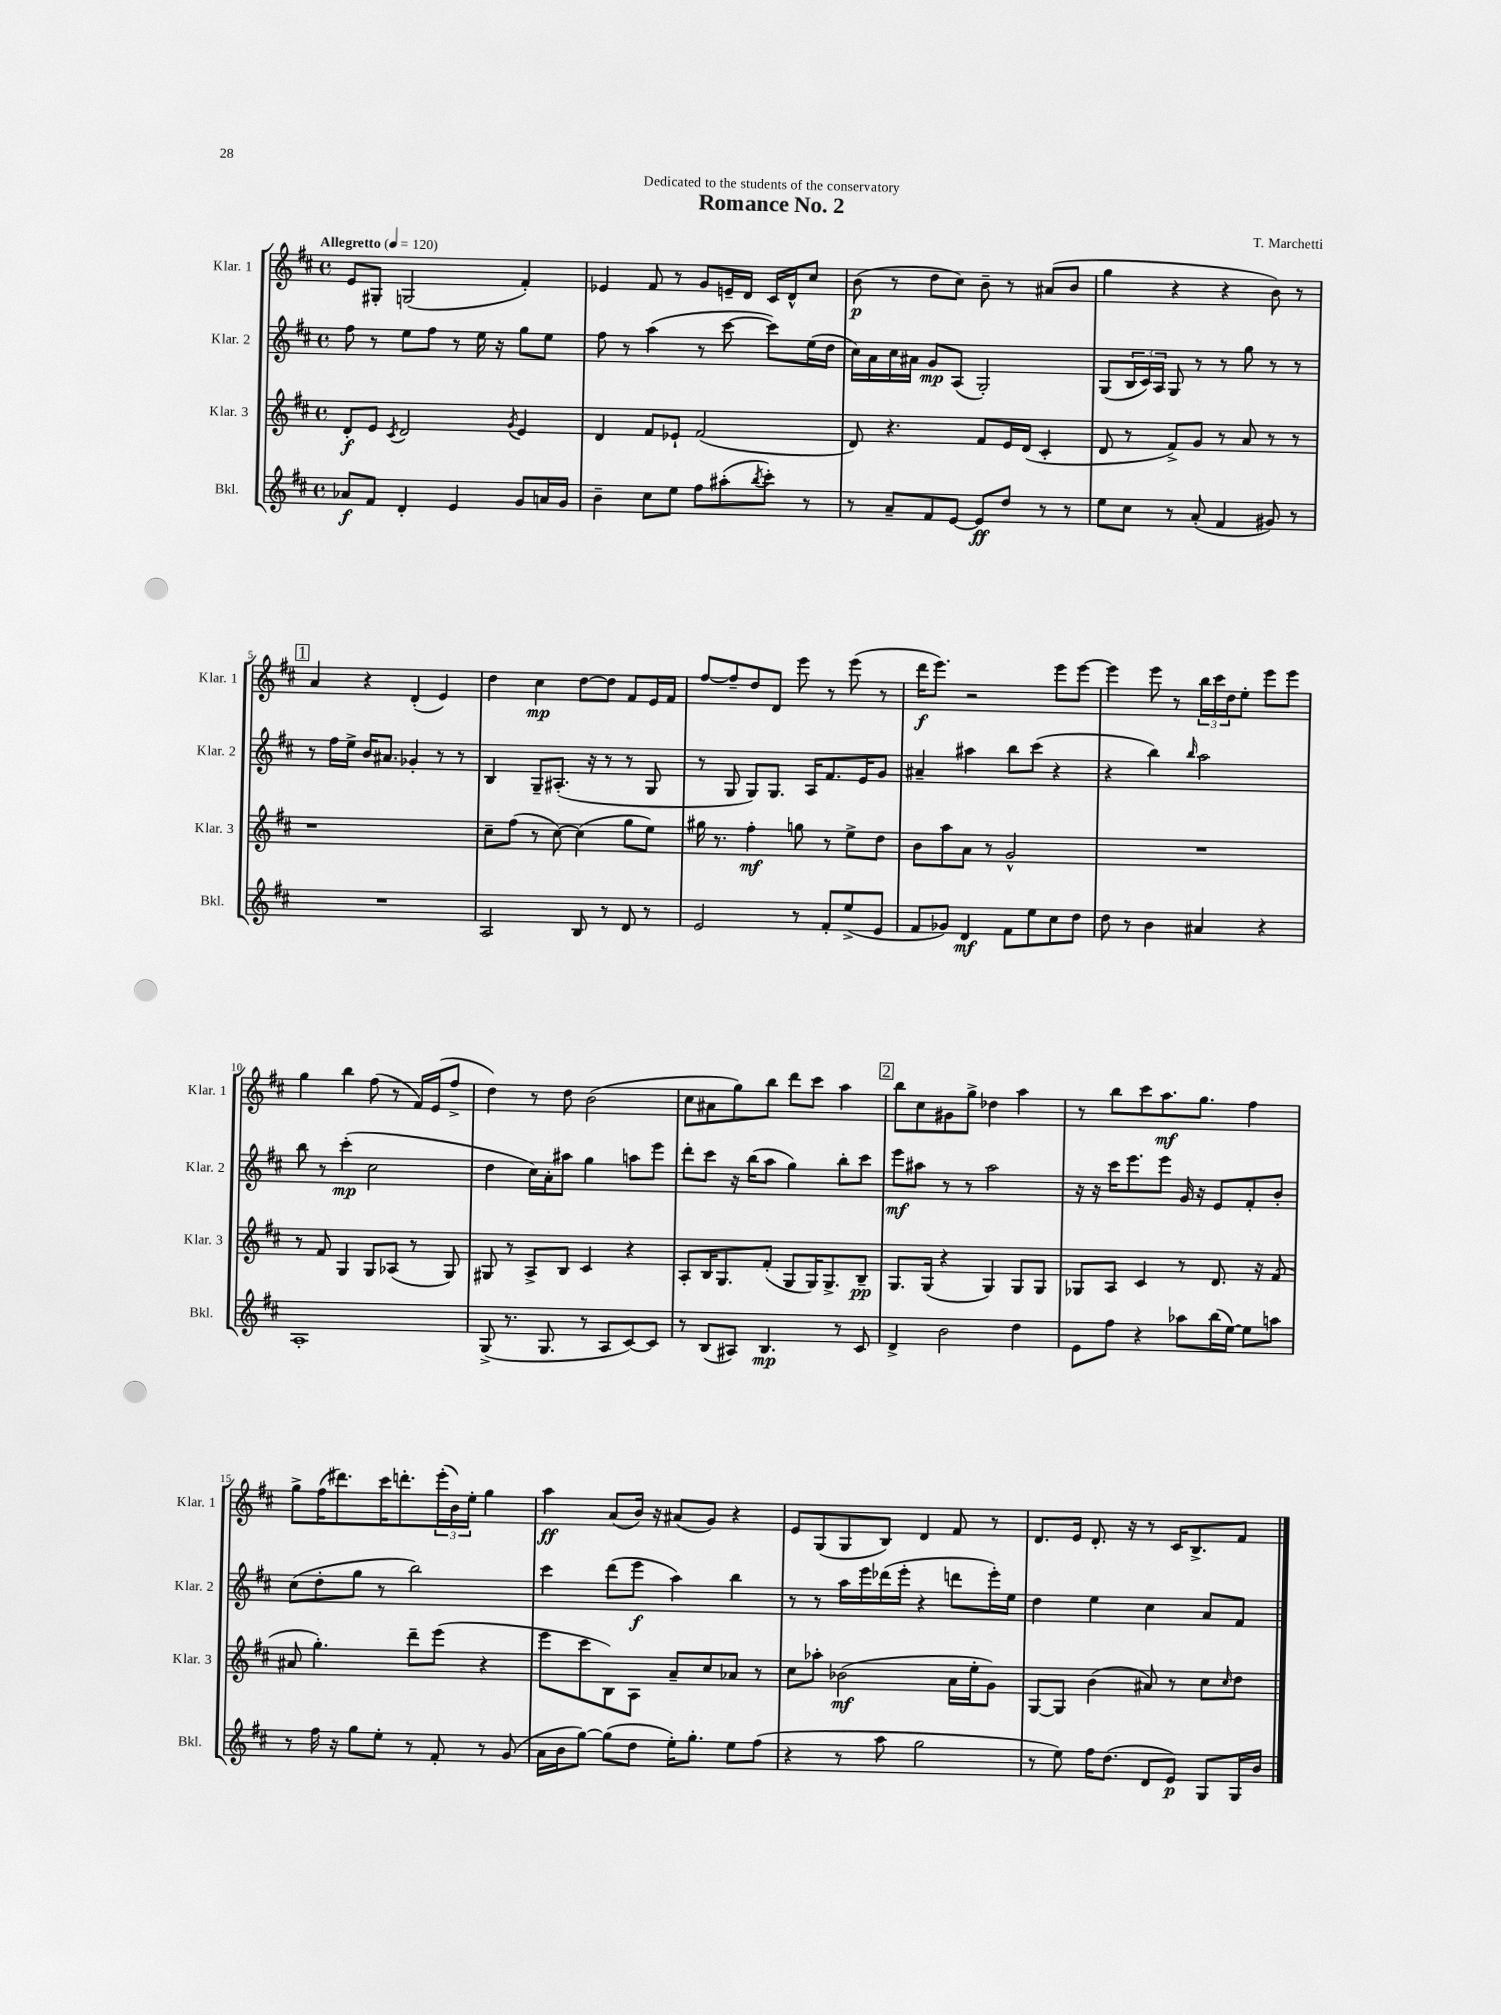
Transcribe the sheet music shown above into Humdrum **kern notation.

**kern	**dynam	**kern	**dynam	**kern	**dynam	**kern	**dynam
*part4	*part4	*part3	*part3	*part2	*part2	*part1	*part1
*staff4	*staff4	*staff3	*staff3	*staff2	*staff2	*staff1	*staff1
*I"Bkl.	*	*I"Klar. 3	*	*I"Klar. 2	*	*I"Klar. 1	*
*I'Bkl.	*	*I'Klar. 3	*	*I'Klar. 2	*	*I'Klar. 1	*
*clefG2	*	*clefG2	*	*clefG2	*	*clefG2	*
*k[f#c#]	*	*k[f#c#]	*	*k[f#c#]	*	*k[f#c#]	*
*M4/4	*	*M4/4	*	*M4/4	*	*M4/4	*
*met(c)	*	*met(c)	*	*met(c)	*	*met(c)	*
*MM120	*	*MM120	*	*MM120	*	*MM120	*
=1	=1	=1	=1	=1	=1	=1	=1
!	!	!	!	!	!	!LO:TX:a:B:t=Allegretto	!
8a-X/L	f	8d'/L	f	8ff#\	.	8e/L	.
8f#/J	.	8e/J	.	8r	.	8G#X'/J	.
.	.	8qc#/	.	.	.	.	.
4d'/	.	2d/	.	8ee\L	.	(2Gn/	.
.	.	.	.	8ff#\J	.	.	.
4e/	.	.	.	8r	.	.	.
.	.	.	.	16ee\	.	.	.
.	.	.	.	16r	.	.	.
.	.	8qg/	.	.	.	.	.
8g/L	.	4e/	.	8gg\L	.	4f#'/)	.
16an/L	.	.	.	8ee\J	.	.	.
16g/JJ	.	.	.	.	.	.	.
=2	=2	=2	=2	=2	=2	=2	=2
4b~\	.	4d/	.	8ff#\	.	4e-X/	.
.	.	.	.	8r	.	.	.
8cc#\L	.	8f#/L	.	(4aa\	.	8f#/	.
8ee\J	.	8e-X`/J	.	.	.	8r	.
8ff#\L	.	(2f#/	.	8r	.	8g/L	.
(8aa#X'\	.	.	.	[8ccc#\	.	16en~/L	.
.	.	.	.	.	.	16d/JJ	.
8qbb/	.	.	.	.	.	.	.
8ccc#'\J)	.	.	.	8ccc#\L])	.	16c#/LL	.
.	.	.	.	.	.	16d^^/J	.
8r	.	.	.	(16ee\L	.	8cc#/J	.
.	.	.	.	16dd\JJ	.	.	.
=3	=3	=3	=3	=3	=3	=3	=3
8r	.	8d/)	.	16cc#\LL)	.	(8b\	p
.	.	.	.	16a\	.	.	.
8a~/L	.	4.r	.	16cc#\	.	8r	.
.	.	.	.	16a#X\JJ	.	.	.
8f#/	.	.	.	8g/L	mp	8dd\L	.
[8e/J	.	.	.	(8A/J	.	8cc#\J)	.
8e/L]	ff	8f#/L	.	2G'/)	.	8b~\	.
8dd/J	.	16e/L	.	.	.	8r	.
.	.	(16d/JJ	.	.	.	.	.
8r	.	4c#'/	.	.	.	(8a#X/L	.
8r	.	.	.	.	.	8b/J	.
=4	=4	=4	=4	=4	=4	=4	=4
8ee\L	.	8d/	.	(8G/L	.	4gg\	.
8cc#\J	.	8r	.	24B/L	.	.	.
.	.	.	.	24c#/)	.	.	.
.	.	.	.	24A/JJ	.	.	.
8r	.	8f#^/L)	.	8G/	.	4r	.
(8a'/	.	8g/J	.	8r	.	.	.
4f#/	.	8r	.	8r	.	4r	.
.	.	8a/	.	8gg\	.	.	.
8g#X/)	.	8r	.	8r	.	8b\)	.
8r	.	8r	.	8r	.	8r	.
!!LO:LB:g=z
!!LO:REH:place=s1:t=1
=5	=5	=5	=5	=5	=5	=5	=5
1r	.	1r	.	8r	.	4a/	.
.	.	.	.	16ff#\LL	.	.	.
.	.	.	.	16ee^\JJ	.	.	.
.	.	.	.	16b/KL	.	4r	.
.	.	.	.	8.a#X/J	.	.	.
.	.	.	.	4g-X'/	.	(4d'/	.
.	.	.	.	8r	.	4e/)	.
.	.	.	.	8r	.	.	.
=6	=6	=6	=6	=6	=6	=6	=6
2A/	.	8cc#~\L	.	4B/	.	4dd\	.
.	.	(8ff#\J	.	.	.	.	.
.	.	8r	.	8G~/L	.	4cc#\	mp
.	.	[8cc#\)	.	(8.A#X'/J	.	.	.
8B/	.	(4cc#\]	.	.	.	[8dd\L	.
.	.	.	.	16r	.	.	.
8r	.	.	.	8r	.	8dd\J]	.
8d/	.	8gg\L	.	8r	.	8f#/L	.
8r	.	8ee\J)	.	8G/	.	16e/L	.
.	.	.	.	.	.	16f#/JJ	.
=7	=7	=7	=7	=7	=7	=7	=7
2e/	.	16gg#X\	.	8r	.	[8ff#/L	.
.	.	8.r	.	.	.	.	.
.	.	.	.	8G/	.	8ff#~/]	.
.	.	4ff#'\	mf	8G/L)	.	8dd/	.
.	.	.	.	8.G/J	.	8d/J	.
8r	.	8ggn\	.	.	.	8eee\	.
.	.	.	.	16A/KL	.	.	.
8f#'/L	.	8r	.	8.f#/	.	8r	.
(8ee^/	.	8ee^\L	.	.	.	(8eee\	.
.	.	.	.	16e/K	.	.	.
8e/J	.	8dd\J	.	8g/J	.	8r	.
=8	=8	=8	=8	=8	=8	=8	=8
8f#/L	.	8b\L	.	4a#X~/	.	16ddd\KL	f
.	.	.	.	.	.	8.eee\J)	.
8g-X/J)	.	8aa\	.	.	.	.	.
4d/	mf	8a\J	.	4aa#X\	.	2r	.
.	.	8r	.	.	.	.	.
8f#\L	.	2g^^/	.	8bb\L	.	.	.
8ee\	.	.	.	(8ccc#\J	.	.	.
8cc#\	.	.	.	4r	.	8eee\L	.
8dd\J	.	.	.	.	.	[8eee\J	.
=9	=9	=9	=9	=9	=9	=9	=9
8dd\	.	1r	.	4r	.	4eee\]	.
8r	.	.	.	.	.	.	.
4b\	.	.	.	4bb\)	.	8eee\	.
.	.	.	.	.	.	8r	.
.	.	.	.	16qqbb/	.	.	.
4a#X/	.	.	.	2aa\	.	24bb\LL	.
.	.	.	.	.	.	24ccc#\	.
.	.	.	.	.	.	24dd\J	.
.	.	.	.	.	.	8ee'\J	.
4r	.	.	.	.	.	8eee\L	.
.	.	.	.	.	.	8eee\J	.
!!LO:LB:g=z
=10	=10	=10	=10	=10	=10	=10	=10
1A'	.	8r	.	8bb\	.	4gg\	.
.	.	8f#/	.	8r	.	.	.
.	.	4G/	.	(4ccc#'\	mp	4bb\	.
.	.	8G/L	.	2cc#\	.	(8ff#\	.
.	.	(8A-X/J	.	.	.	8r	.
.	.	8r	.	.	.	16f#/LL)	.
.	.	.	.	.	.	(16e/J	.
.	.	8G/)	.	.	.	8ff#^/J	.
=11	=11	=11	=11	=11	=11	=11	=11
(8G^/	.	8G#X/	.	4dd\	.	4dd\)	.
8.r	.	8r	.	.	.	.	.
.	.	8A^/L	.	16cc#\LL)	.	8r	.
8.G/	.	.	.	16a'\J	.	.	.
.	.	8B/J	.	8aa#X\J	.	8dd\	.
8r	.	4c#/	.	4gg\	.	(2b\	.
8A/L	.	.	.	.	.	.	.
[8c#/)	.	4r	.	8aan\L	.	.	.
8c#/J]	.	.	.	8eee\J	.	.	.
=12	=12	=12	=12	=12	=12	=12	=12
8r	.	8A'/L	.	8ddd'\L	.	8cc#\L	.
(8B/L	.	16B/K	.	8ccc#\J	.	8a#X\	.
.	.	8.G/	.	.	.	.	.
8A#X/J)	.	.	.	16r	.	8gg\)	.
.	.	.	.	(16bb\KL	.	.	.
4.B/	mp	(8f#'/J	.	8aa\J	.	8bb\J	.
.	.	8G/L	.	4gg\)	.	8ddd\L	.
.	.	16G/K)	.	.	.	8ccc#\J	.
.	.	8.G^/	.	.	.	.	.
8r	.	.	.	8bb'\L	.	4aa\	.
8c#/	.	8B~/J	pp	8ccc#\J	.	.	.
!!LO:REH:place=s1:t=2
=13	=13	=13	=13	=13	=13	=13	=13
4d^/	.	8.G/L	.	8eee\L	mf	8bb\L	.
.	.	.	.	8aa#X\J	.	8cc#\	.
.	.	(16G/Jk	.	.	.	.	.
2b\	.	4r	.	8r	.	8g#X\	.
.	.	.	.	8r	.	8gg^\J	.
.	.	4G/)	.	2aa#\	.	4dd-X\	.
4dd\	.	8G/L	.	.	.	4aa\	.
.	.	8G/J	.	.	.	.	.
=14	=14	=14	=14	=14	=14	=14	=14
8e\L	.	8G-X/L	.	16r	.	8r	.
.	.	.	.	16r	.	.	.
8ff#\J	.	8A/J	.	16ccc#\KL	.	8bb\L	.
.	.	.	.	8.eee\	.	.	.
4r	.	4c#/	.	.	.	8ccc#\	.
.	.	.	.	8eee\J	.	8.aa\	mf
8aa-X\L	.	8r	.	16g/	.	.	.
.	.	.	.	16r	.	8.gg\J	.
(16bb\L	.	8.d/	.	8e/L	.	.	.
[16ee\JJ)	.	.	.	.	.	.	.
8ee\L]	.	.	.	8f#'/	.	4ff#\	.
.	.	16r	.	.	.	.	.
8aan\J	.	(8f#/	.	8b'/J	.	.	.
!!LO:LB:g=z
=15	=15	=15	=15	=15	=15	=15	=15
8r	.	8a#X/	.	(8cc#\L	.	8gg^\L	.
16ff#\	.	4.gg'\)	.	8dd'\	.	(16ff#\K	.
16r	.	.	.	.	.	8.ddd#X\)	.
8gg\L	.	.	.	8gg\J	.	.	.
8ee'\J	.	.	.	8r	.	16ccc#\K	.
.	.	.	.	.	.	8.dddn'\	.
8r	.	8ddd~\L	.	2bb\)	.	.	.
8f#'/	.	(8eee\J	.	.	.	(24eee'\L	.
.	.	.	.	.	.	24b\)	.
.	.	.	.	.	.	24ee'\JJ	.
8r	.	4r	.	.	.	4gg\	.
(8g/	.	.	.	.	.	.	.
=16	=16	=16	=16	=16	=16	=16	=16
16a\LL	.	8eee\L	.	4ccc#\	.	4aa\	ff
16b\J	.	.	.	.	.	.	.
[8gg\J)	.	8ccc#\	.	.	.	.	.
(8gg\L]	.	8B\)	.	(8ddd\L	.	(8a/L	.
8dd\J	.	8A\J	.	8eee\J	f	16b/Jk)	.
.	.	.	.	.	.	16r	.
16ee'\KL)	.	8a~/L	.	4aa\)	.	(8a#X/L	.
8.gg'\J	.	.	.	.	.	.	.
.	.	8cc#/	.	.	.	8g/J)	.
8ee\L	.	8a-X/J	.	4bb\	.	4r	.
(8ff#\J	.	8r	.	.	.	.	.
=17	=17	=17	=17	=17	=17	=17	=17
4r	.	8cc#\L	.	8r	.	8e/L	.
.	.	8aa-X'\J	.	8r	.	(8G/	.
8r	.	(2b-X\	mf	16aa\LL	.	8G/	.
.	.	.	.	16eee\	.	.	.
8aa\	.	.	.	(16ddd-X\	.	8B/J)	.
.	.	.	.	16eee'\JJ	.	.	.
2gg\	.	.	.	4r	.	4d/	.
.	.	16a\LL	.	8dddn\L	.	8f#/	.
.	.	16ee'\J	.	.	.	.	.
.	.	8g\J)	.	16eee'\L)	.	8r	.
.	.	.	.	16ee\JJ	.	.	.
=18	=18	=18	=18	=18	=18	=18	=18
8r	.	[8G/L	.	4dd\	.	8.d/L	.
8ee\)	.	8G/J]	.	.	.	.	.
.	.	.	.	.	.	16e/Jk	.
16ff#\KL	.	(4b\	.	4ee\	.	8.d'/	.
(8.dd\J	.	.	.	.	.	.	.
.	.	.	.	.	.	16r	.
8d/L	.	8a#X/)	.	4cc#\	.	8r	.
8e/J)	p	8r	.	.	.	16c#/KL	.
.	.	.	.	.	.	8.B^/	.
8G/L	.	8cc#\L	.	8a/L	.	.	.
.	.	16qqcc#/	.	.	.	.	.
16G/L	.	8dd\J	.	8f#/J	.	8f#/J	.
16b/JJ	.	.	.	.	.	.	.
==	==	==	==	==	==	==	==
*-	*-	*-	*-	*-	*-	*-	*-
